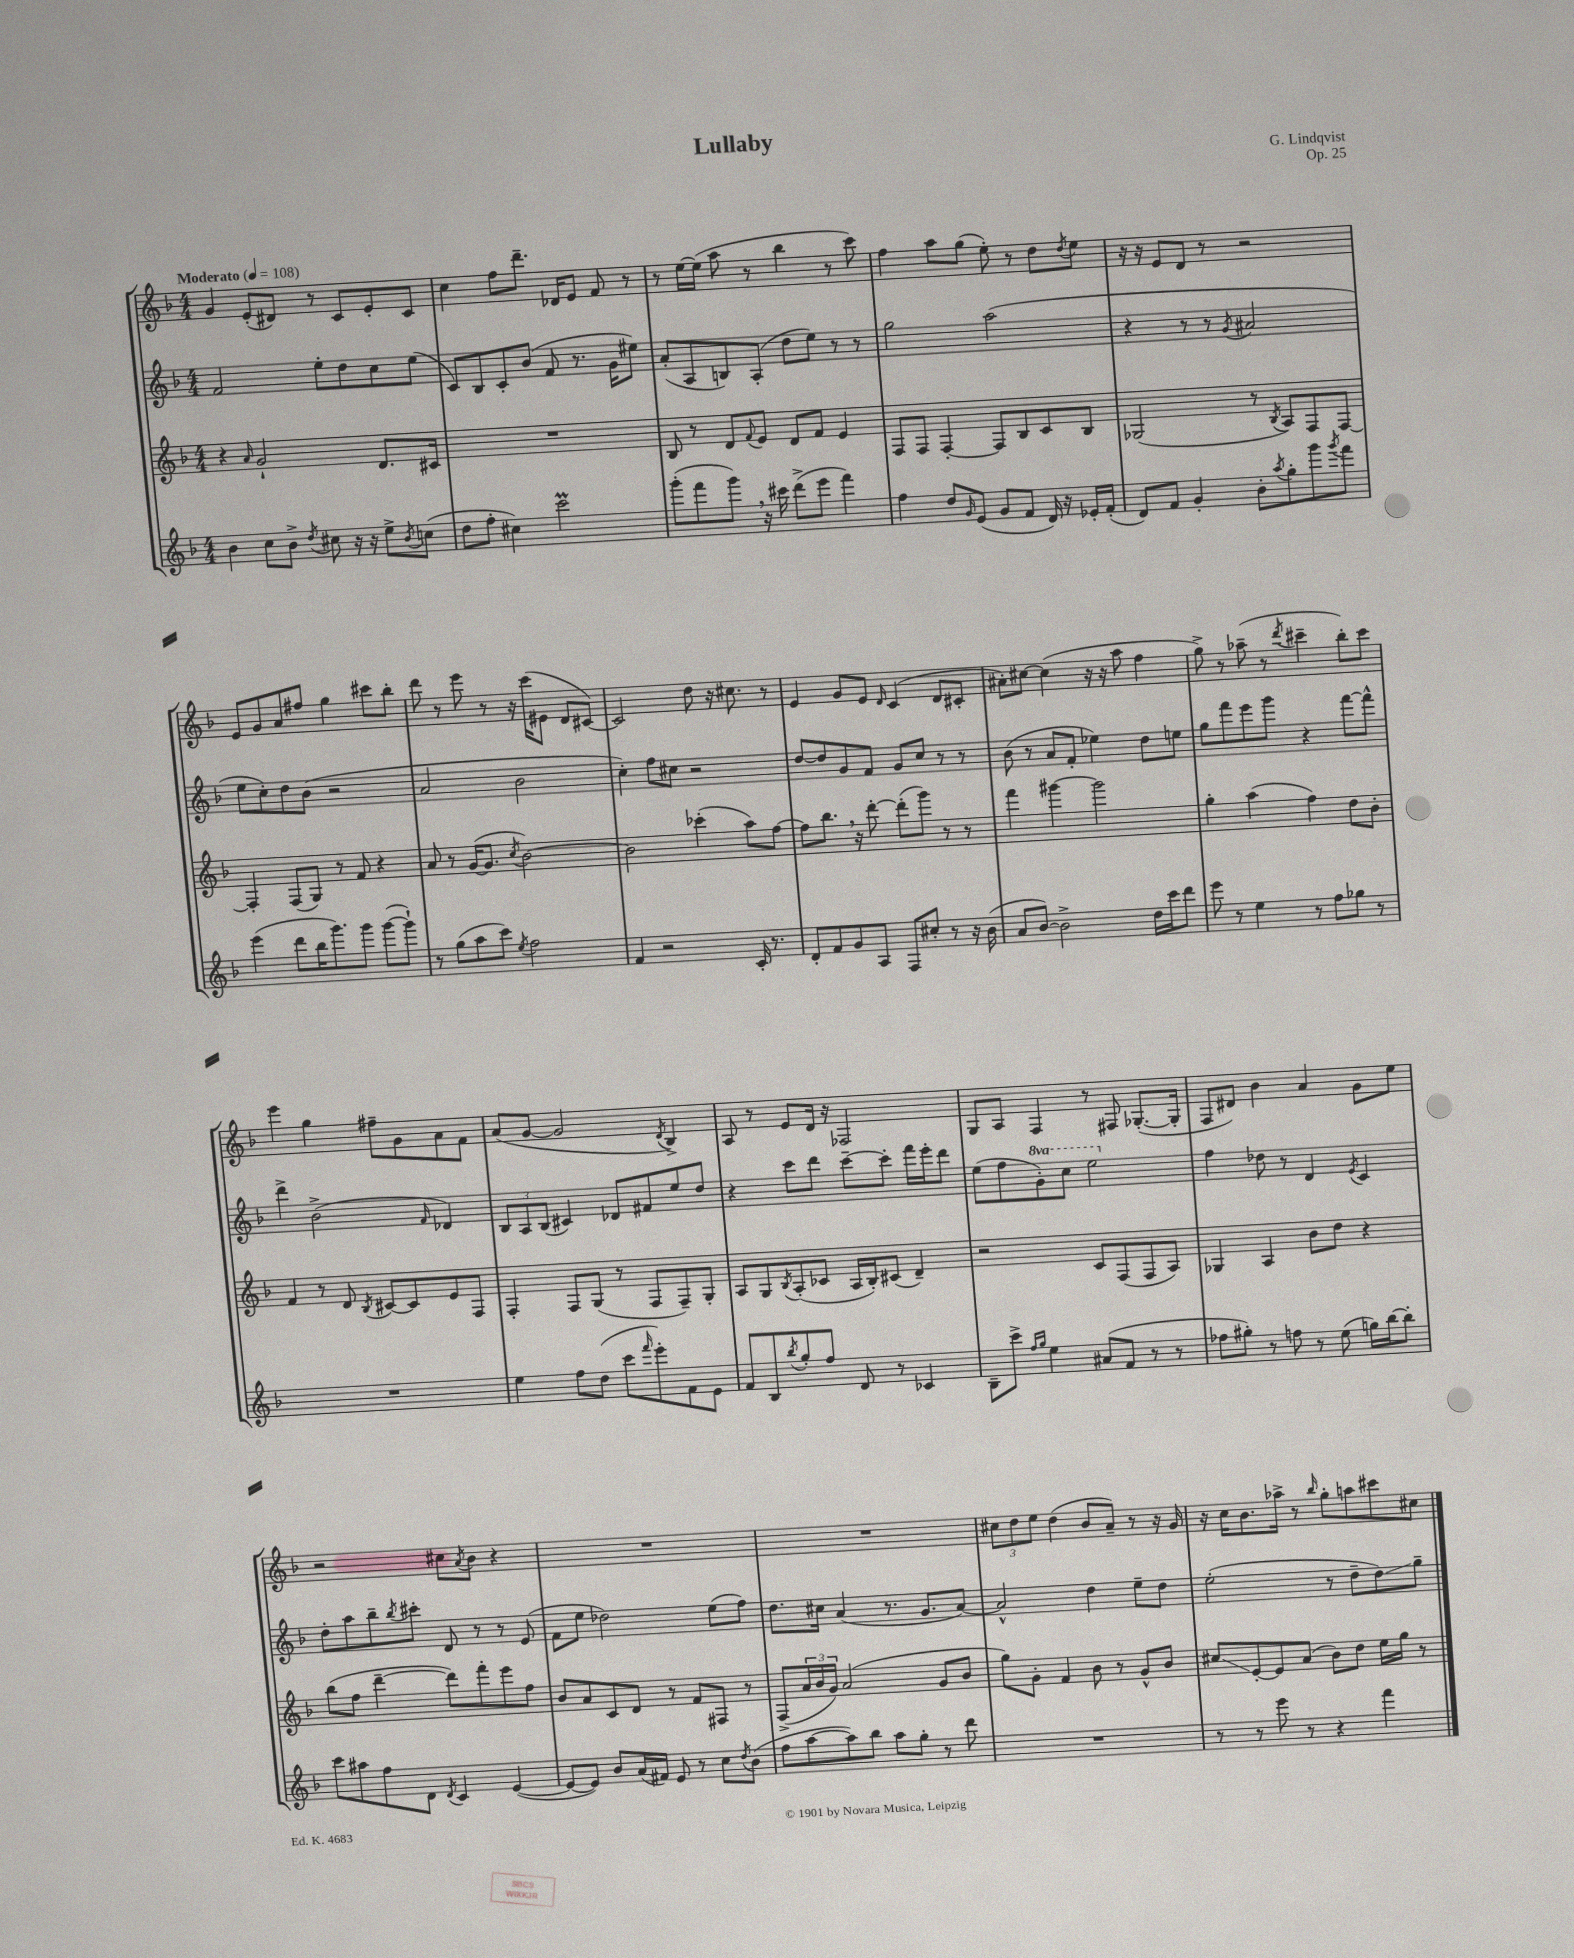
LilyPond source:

\header { title = "Lullaby" composer = "G. Lindqvist" opus = "Op. 25" }
<<
\new StaffGroup <<
\new Staff = "s0" {
    \clef treble \key f \major \numericTimeSignature \time 4/4 \tempo "Moderato" 4 = 108
    g'4 e'8-.( dis'8) r8 c'8 e'8-. c'8 |
    c''4 f''8 d'''8.-- des'16 e'8 f'8 r8 |
    r8 e''16~ e''16( a''8 r8 bes''4 r8 c'''8) |
    f''4 a''8 g''8( e''8-.) r8 d''8 \acciaccatura { d''8 } e''8 |
    r16 r16 e'8 d'8 r8 r2 |
    e'8 g'8 a'8 fis''8 g''4 cis'''8 bes''8-. |
    d'''8 r8 e'''8 r8 r16 c'''16( eis'8 d'8 cis'8~) |
    cis'2 d''8 r16 cis''8. r8 |
    e'4 g'8 e'8 \grace { d'16 } c'4( d'8 cis'8-. |
    ais'8-.) cis''8~ cis''4( r16 r16 a''8 f''4 |
    g''8->) r8 aes''8--( r8 \acciaccatura { d'''8 } cis'''4-- bes''8-.) cis'''8 |
    e'''4 g''4 fis''8-- g'8 a'8 f'8 |
    a'8( g'8~ g'2 \acciaccatura { d'8 } bes4->) |
    a8 r8 e'8 d'16 r16 fes2 |
    g8 a8 f4 r8 fis8 ges8.~-.( ges16-. |
    f8 dis'8) bes'4 a'4 g'8 e''8 |
    r2 cis''8 \acciaccatura { a'8 } bes'8 r4 |
    R1 |
    R1 |
    \tuplet 3/2 { cis''8 d''8 e''8 } d''4( bes'8 a'8--) r8 r16 g'16 |
    r16 c''16 bes'8. aes''16-> r8 \grace { bes''16 } g''8-. a''8 cis'''8 cis''8 \bar "|." |
}
\new Staff = "s1" {
    \clef treble \key f \major \numericTimeSignature \time 4/4 \set Staff.ottavationMarkups = #ottavation-simple-ordinals
    f'2 e''8-. d''8 c''8 e''8( |
    c'8) bes8 c'8-. bes'8( f'8 r8. g'16 eis''8) |
    a'8-.( a8 b8) a8-.( d''8 e''8) r8 r8 |
    g''2 a''2( |
    r4 r8 r8 \acciaccatura { g'8 } ais'2 |
    e''8 c''8-.) d''8 bes'8( r2 |
    a'2 bes'2 |
    c''4-.) f''8 cis''8 r2 |
    d''8~ d''8 g'8 f'8 g'8 c''8 r8 r8 |
    bes'8( r8 a'8 f'8-. ees''4) d''8 e''8 |
    g''8 f'''8 e'''8 g'''8 r4 f'''8~ f'''8-^ |
    d'''4-> bes'2->( \grace { f'16 } des'4) |
    \tuplet 3/2 { bes8 a8 bes8( } cis'4) des'8 fis'8 e''8 d''8 |
    r4 c'''8 d'''8 c'''8~-- c'''8-. f'''16 e'''16-. d'''8 |
    e''8( f''8 \ottava #1 g''8-.) c'''8 e'''2 \ottava #0 |
    f''4 des''8 r8 d'4 \acciaccatura { e'8 } c'4 |
    d''8-. a''8 bes''8-- \acciaccatura { bes''8 } cis'''8-. d'8 r8 r8 e'8( |
    f'8 e''8 des''2) e''8( f''8) |
    d''8. cis''16 a'4( r8. g'8. a'8~) |
    a'2-^ d''4 e''8-- d''8 |
    e''2-.( r8 d''8-- d''8\glissando) g''8-- \bar "|." |
}
\new Staff = "s2" {
    \clef treble \key f \major \numericTimeSignature \time 4/4
    r4 \grace { a'16 } g'2-! d'8. cis'16 |
    R1 |
    bes8 r8 d'8 \appoggiatura { f'8 } e'8 d'8 f'8 e'4 |
    f8 f8 f4~-. f8 bes8 c'8 bes8 |
    ges2( r8 \acciaccatura { bes8 } a8) f8 f8~ |
    f4-. f8( g8) r8 f'8 r4 |
    a'8 r8 g'16~( g'8. \acciaccatura { c''8 } bes'2~) |
    bes'2 ces'''4-.( a''8) f''8~ |
    f''8 bes''8. \breathe r16 d'''8~-. d'''8-.( g'''8) r8 r8 |
    f'''4 gis'''4~ gis'''2 |
    g''4-. a''4( f''4) d''8 bes'8-. |
    f'4 r8 d'8 \acciaccatura { bes8 } cis'8~ cis'8 e'8 f8 |
    f4-. f8 g8( r8 f8 f8--) g8-. |
    a8 g8 \acciaccatura { bes8 } a8-.( ces'8 a16 bes16-.) cis'8( d'4--) |
    r2 c'8 f8( f8 a8) |
    ges4 a4 bes'8 d''8 r4 |
    bes''8( f''8 d'''4~-- d'''8) f'''8-. e'''8 f''8 |
    bes'8 a'8 c'8 d'8 r8 f'8 fis8 r8 |
    f8->( \tuplet 3/2 { a'16 bes'16 g'16) } a'2( g'8 bes'8 |
    g''8) g'8-. f'4 bes'8 r8 g'8-^ bes'8 |
    cis''8\glissando e'8~-. e'8 a'8( bes'8) d''8 e''16 g''16 r8 \bar "|." |
}
\new Staff = "s3" {
    \clef treble \key f \major \numericTimeSignature \time 4/4
    bes'4 c''8 bes'8-> \acciaccatura { d''8 } cis''8 r16 r16 e''8-> \acciaccatura { bes'8 } c''8( |
    d''8 f''8-. cis''4) c'''2\prall |
    g'''8-.( f'''8 g'''8) \breathe r16 cis'''16 d'''8->( e'''8 f'''4) |
    f''4 d''8 \grace { g'16 } e'8( g'8 f'8 d'16) r16 ees'16-. f'16-.( |
    d'8) f'8 g'4-. bes'8-. \acciaccatura { a''8 } g''8-. g'''8 \acciaccatura { g'''8 } f'''8 |
    e'''4( d'''8 bes''16 g'''8.) g'''8 g'''8~( g'''8-!) |
    r8 g''8( a''8 c'''8) \acciaccatura { e''8 } f''2 |
    f'4 r2 c'16-. r8. |
    d'8-. f'8 g'8 a8 f8 cis''8-. r8 r16 bes'16( |
    a'8 bes'8~) bes'2-> d''16 c'''16 d'''8 |
    e'''8 r8 e''4 r8 f''8 ges''8 r8 |
    R1 |
    e''4 f''8 d''8( c'''8 \grace { f'''16 } e'''8-.) f'8 e'8 |
    f'8 bes8 \acciaccatura { bes''8 } g''8-. f''8 d'8 r8 ces'4 |
    bes8-- c'''8-> \grace { f''16 g''16 } e''4 ais'8( f'8 r8 r8 |
    fes''8 gis''8-.) r8 f''8 r8 e''8( g''16) bes''16~ bes''8-. |
    c'''8 ais''8 f''8 d'8 \acciaccatura { d'8 } c'4 e'4~( |
    e'8~ e'8) bes'8 a'16( fis'16) e'8 r8 c''8 \acciaccatura { d''8 } bes'8( |
    f''8 a''8~ a''8) bes''8 a''8 g''8-. r8 d'''8 |
    R1 |
    r8 r8 e'''8 r8 r4 f'''4 \bar "|." |
}
>>
>>
\layout { \context { \Score \remove "Bar_number_engraver" } }
